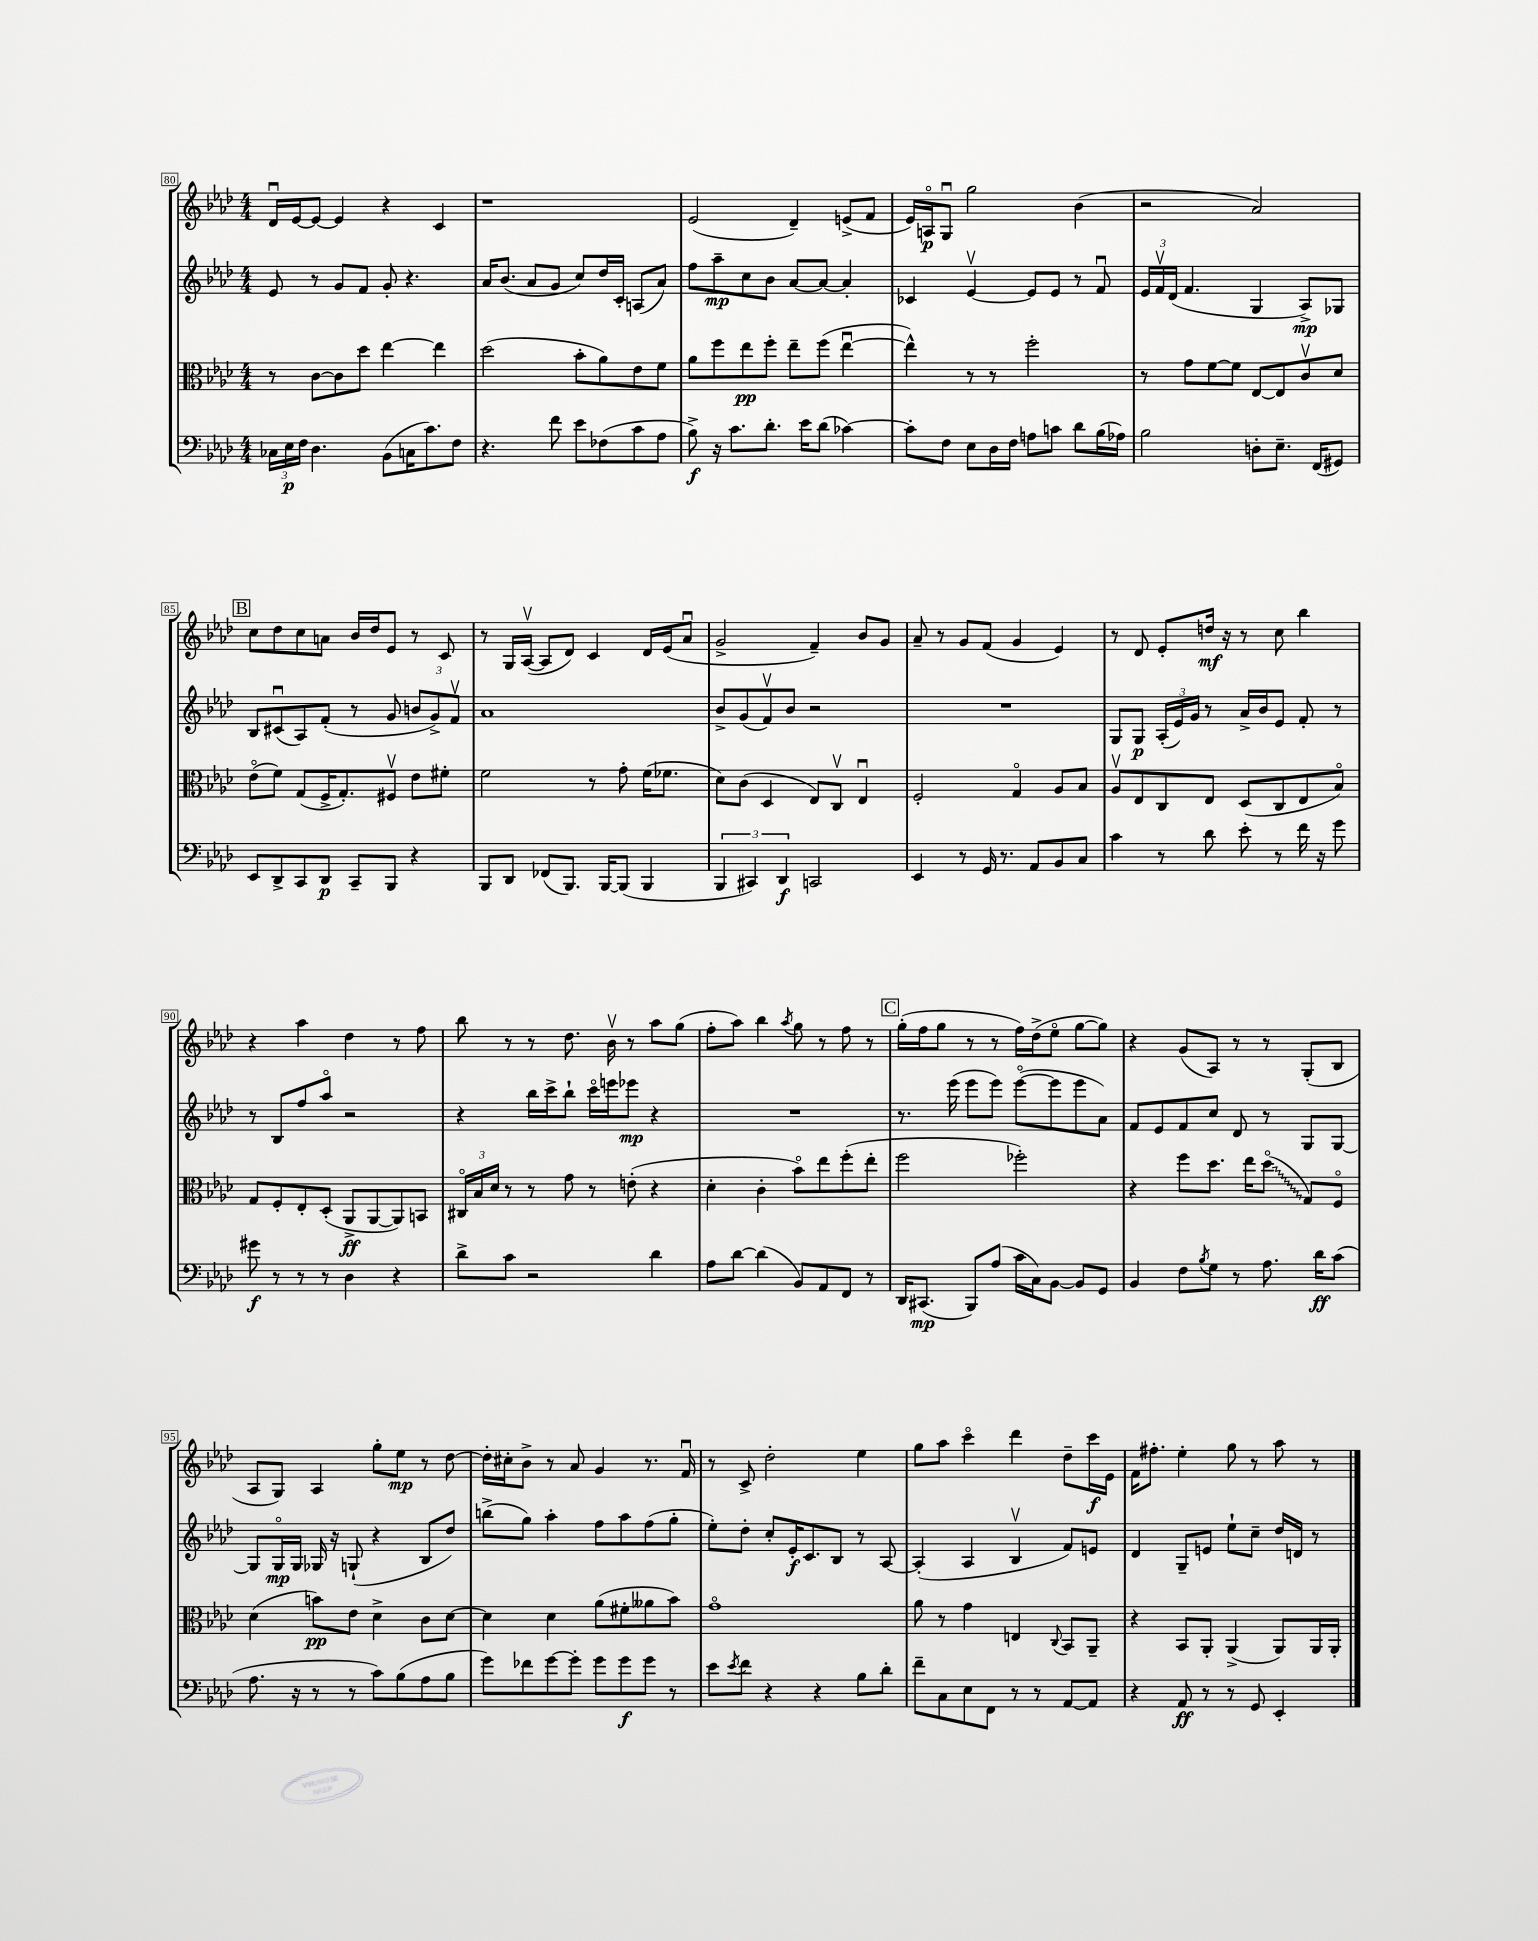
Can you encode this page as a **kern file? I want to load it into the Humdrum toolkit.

**kern	**kern	**kern	**kern
*staff4	*staff3	*staff2	*staff1
*clefF4	*clefC3	*clefG2	*clefG2
*k[b-e-a-d-]	*k[b-e-a-d-]	*k[b-e-a-d-]	*k[b-e-a-d-]
*M4/4	*M4/4	*M4/4	*M4/4
24C-\LL	8r	8e-/	16d-u/LL
24E-\	.	.	.
.	.	.	[16e-/J
24F\JJ	.	.	.
4.D-\	[8c\L	8r	8e-/_J
.	8c\]	8g/L	4e-/]
.	8dd-\J	8f/J	.
(8BB-\L	[4ee-\	8g'/	4r
16C\K	.	4.r	.
8.c\)	.	.	.
.	4ee-\]	.	4c/
8F\J	.	.	.
=	=	=	=
4.r	(2dd-\	16a-/LK	1r
.	.	(8.b-/J	.
.	.	8a-/L	.
8f\	.	8g/J	.
8e-\L	8b-'\L	8cc/L)	.
(8F-\	8a-\)	16dd-/L	.
.	.	16c'/JJ	.
8c\	8e-\	(8A/L	.
8A-\J	8f\J	8a-/J)	.
=	=	=	=
8B-^\)	8a-\L	8ff\L	(2e-/
16r	8ff\	8aa-~\	.
8.c\L	.	.	.
.	8ee-\	8cc\	.
8.d-'\J	8ff'\J	8b-\J	.
.	8ee-~\L	[8a-/L	4d-~/)
16e-\LK	.	.	.
(8d-\J	(8ff\J	8a-/_J	.
[4c-\)	[4ee-u\	4a-'/]	(8e^/L
.	.	.	8f/J
=	=	=	=
8c-'\]L	4ee-^^\])	4c-/	16e-/LL)
.	.	.	16Ao/J
8F\J	.	.	8Gu/J
8E-\L	8r	[4e-v/	2gg\
16D-\L	8r	.	.
16F\JJ	.	.	.
8A\L	2ff'\	8e-/]L	.
8c\J	.	8e-/J	.
8d-\L	.	8r	(4b-\
(16B-\L	.	8fu/	.
16A-\JJ)	.	.	.
=	=	=	=
2B-\	8r	24e-/LL	2r
.	.	24fv/	.
.	.	(24d-/JJ	.
.	8g\L	4.f/	.
.	[8f\	.	.
.	8f\]J	.	.
8D'\L	[8E-/L	4G/	2a-/)
8.E-~\J	8E-/]	.	.
.	8cv/	8A-^/L)	.
(16FF/LK	.	.	.
8GG#/J)	8d-/J	8G-/J	.
=	=	=	=
8EE-/L	(8e-o\L	8B-/L	8cc\L
8DD-^/	8f\J)	(8c#u/	8dd-\
8CC/	(8G/L	8A-/)	8cc\
8DD-/J	16F^/K	(8f'/J	8a\J
.	8.G'/)	.	.
8CC~/L	.	8r	16b-/LL
.	.	.	16dd-/J
8BBB-/J	8F#v/J	8g/	8e-/J
4r	8e-\L	12b/L	8r
.	.	12g^/)	.
.	8f#'\J	.	8c/
.	.	12fv/J	.
=	=	=	=
8BBB-/L	2f\	1a-	8r
8DD-/J	.	.	16G/LL
.	.	.	([16A-v/JJ
(8FF-/L	.	.	8A-/]L
8.BBB-/J)	.	.	8d-/J)
.	8r	.	4c/
[16BBB-/LK	.	.	.
(8BBB-/]J	8g'\	.	.
4BBB-/	(16f\LK	.	16d-/LL
.	8.f-\J	.	(16e-/J
.	.	.	8a-u/J
=	=	=	=
6BBB-/	8d-\L)	8b-^/L	2g^/
.	(8c\J	(8g/	.
6CC#/)	.	.	.
.	4D-/	8fv/)	.
6DD-/	.	.	.
.	.	8b-/J	.
2CC/	8E-/L)	2r	4f~/)
.	8Cv/J	.	.
.	4E-u/	.	8b-/L
.	.	.	8g/J
=	=	=	=
4EE-/	2F'/	1r	8a-~/
.	.	.	8r
8r	.	.	8g/L
16GG/	.	.	(8f/J
8.r	.	.	.
.	4Go/	.	4g/
8AA-/L	.	.	.
8BB-/	8A-/L	.	4e-/)
8C/J	8B-/J	.	.
=	=	=	=
4c\	8A-v/L	8G/L	8r
.	8E-/	8G/J	8d-/
8r	8C/	(24A-'/LL	8e-'/L
.	.	24e-/)	.
.	.	24g/JJ	.
8d-\	8E-/J	8r	16dd/Jk
.	.	.	16r
8e-'\	(8D-/L	16a-^/LL	8r
.	.	16b-/J	.
8r	8C/	8e-/J	8cc\
16f\	8E-/	8f'/	4bb-\
16r	.	.	.
8g\	8B-o/J)	8r	.
=	=	=	=
8g#\	8G/L	8r	4r
8r	8F'/	8B-/L	.
8r	8E-'/	8ff/	4aa-\
8r	(8D-'/J	8aa-o/J	.
4D-\	8AA-^/L	2r	4dd-\
.	[8AA-/	.	.
4r	8AA-/])	.	8r
.	8BB/J	.	8ff\
=	=	=	=
8d-^\L	24C#o/LL	4r	8bb-\
.	24B-/	.	.
.	24d-/JJ	.	.
8c\J	8r	.	8r
2r	8r	16bb-\LL	8r
.	.	16ccc^\J	.
.	8g\	8bb-`\J	8.dd-\
.	8r	16ccco\LL	.
.	.	16eee\J	16b-v\
.	(8e'\	8eee-\J	8r
4d-\	4r	4r	8aa-\L
.	.	.	(8gg\J
=	=	=	=
8A-\L	4d-'\	1r	8ff'\L
[8d-\J	.	.	8aa-\J)
(4d-\]	4c'\	.	4bb-\
.	.	.	8qaa-/
8BB-/L)	8b-o\L)	.	8gg\
8AA-/	8ee-\	.	8r
8FF/J	(8ff'\	.	8ff\
8r	8ee-'\J	.	8r
=	=	=	=
16DD-/LK	2ff\	8.r	(16gg'\LL
(8.CC#/J	.	.	16ff\J
.	.	.	8gg\J
.	.	(16eee-\	.
8BBB-/L)	.	8eee-\L	8r
(8A-/J	.	8eee-\J)	8r
16c\LL	2ff-'\)	([8eee-o\L	16ff\LL)
16C\J)	.	.	(16dd-^\J
[8BB-\J	.	8eee-\]	8ee-o\J
8BB-/]L	.	8eee-\	[8gg\L
8GG/J	.	8a-\J)	8gg\]J)
=	=	=	=
4BB-/	4r	8f/L	4r
.	.	8e-/	.
8F\L	8ff\L	8f/	(8g/L
8qB-/	.	.	.
8G\J	8.dd-\J	8cc/J	8A-/J)
8r	.	8d-/	8r
.	16ee-\LK	.	.
8.A-\	(8dd-o\J	8r	8r
.	8G/L)	8G/L	(8G'/L
16d-\LK	.	.	.
(8c\J	8Fo/J	[8G/J	8B-/J
=	=	=	=
8.A-\	(4d-\	8G/]L	8A-/L
.	.	16Go/L	8G/J)
16r	.	16G/JJ	.
8r	8b\L)	16G-/	4A-/
.	.	16r	.
8r	8e-\J	(8G`/	.
8c\L)	4d-^\	4r	8gg'\L
(8B-\	.	.	8ee-\J
8A-\	8c\L	8B-/L	8r
8B-\J	[8d-\J	8dd-/J)	[8dd-\
=	=	=	=
8g\L)	4d-\]	(8bb^\L	16dd-'\]LL
.	.	.	16cc#'\J
8f-\	.	8gg\J)	8b-^\J
[8g\	4d-\	4aa-'\	8r
8g'\]J	.	.	8a-/
8g\L	(8a-\L	8ff\L	4g/
8g\	8f#'\	8aa-\	.
8g\J	8a--\	(8ff\	8.r
8r	8b-\J)	8gg'\J	.
.	.	.	16fu/
=	=	=	=
8e-\L	1go	8ee-'\L)	8r
8qe-/	.	.	.
8f\J	.	8dd-'\J	8c^/
4r	.	8cc'/L	2dd-'\
.	.	16e-'/K	.
.	.	8.c/	.
4r	.	.	.
.	.	8B-/J	.
8B-\L	.	8r	4ee-\
8d-'\J	.	[8A-/	.
=	=	=	=
8f~\L	8a-\	(4A-'/]	8gg\L
8C\	8r	.	8aa-\J
8E-\	4g\	4A-/	4ccco\
8FF\J	.	.	.
8r	4E/	4B-v/	4ddd-\
8r	.	.	.
.	8qqC/	.	.
[8AA-/L	8BB-/L	8f/L)	8dd-~\L
8AA-/]J	8AA-~/J	8e/J	16ccc\L
.	.	.	16e-\JJ
=	=	=	=
4r	4r	4d-/	16f\LK
.	.	.	8.ff#'\J
8AA-/	8BB-/L	8G~/L	4ee-'\
8r	8AA-'/J	8e/J	.
8r	(4AA-^/	8ee-`\L	8gg\
8GG/	.	8cc~\J	8r
4EE-'/	8AA-/L)	16dd-/LL	8aa-\
.	.	16d/JJ	.
.	16AA-/L	8r	8r
.	16AA-'/JJ	.	.
==	==	==	==
*-	*-	*-	*-
